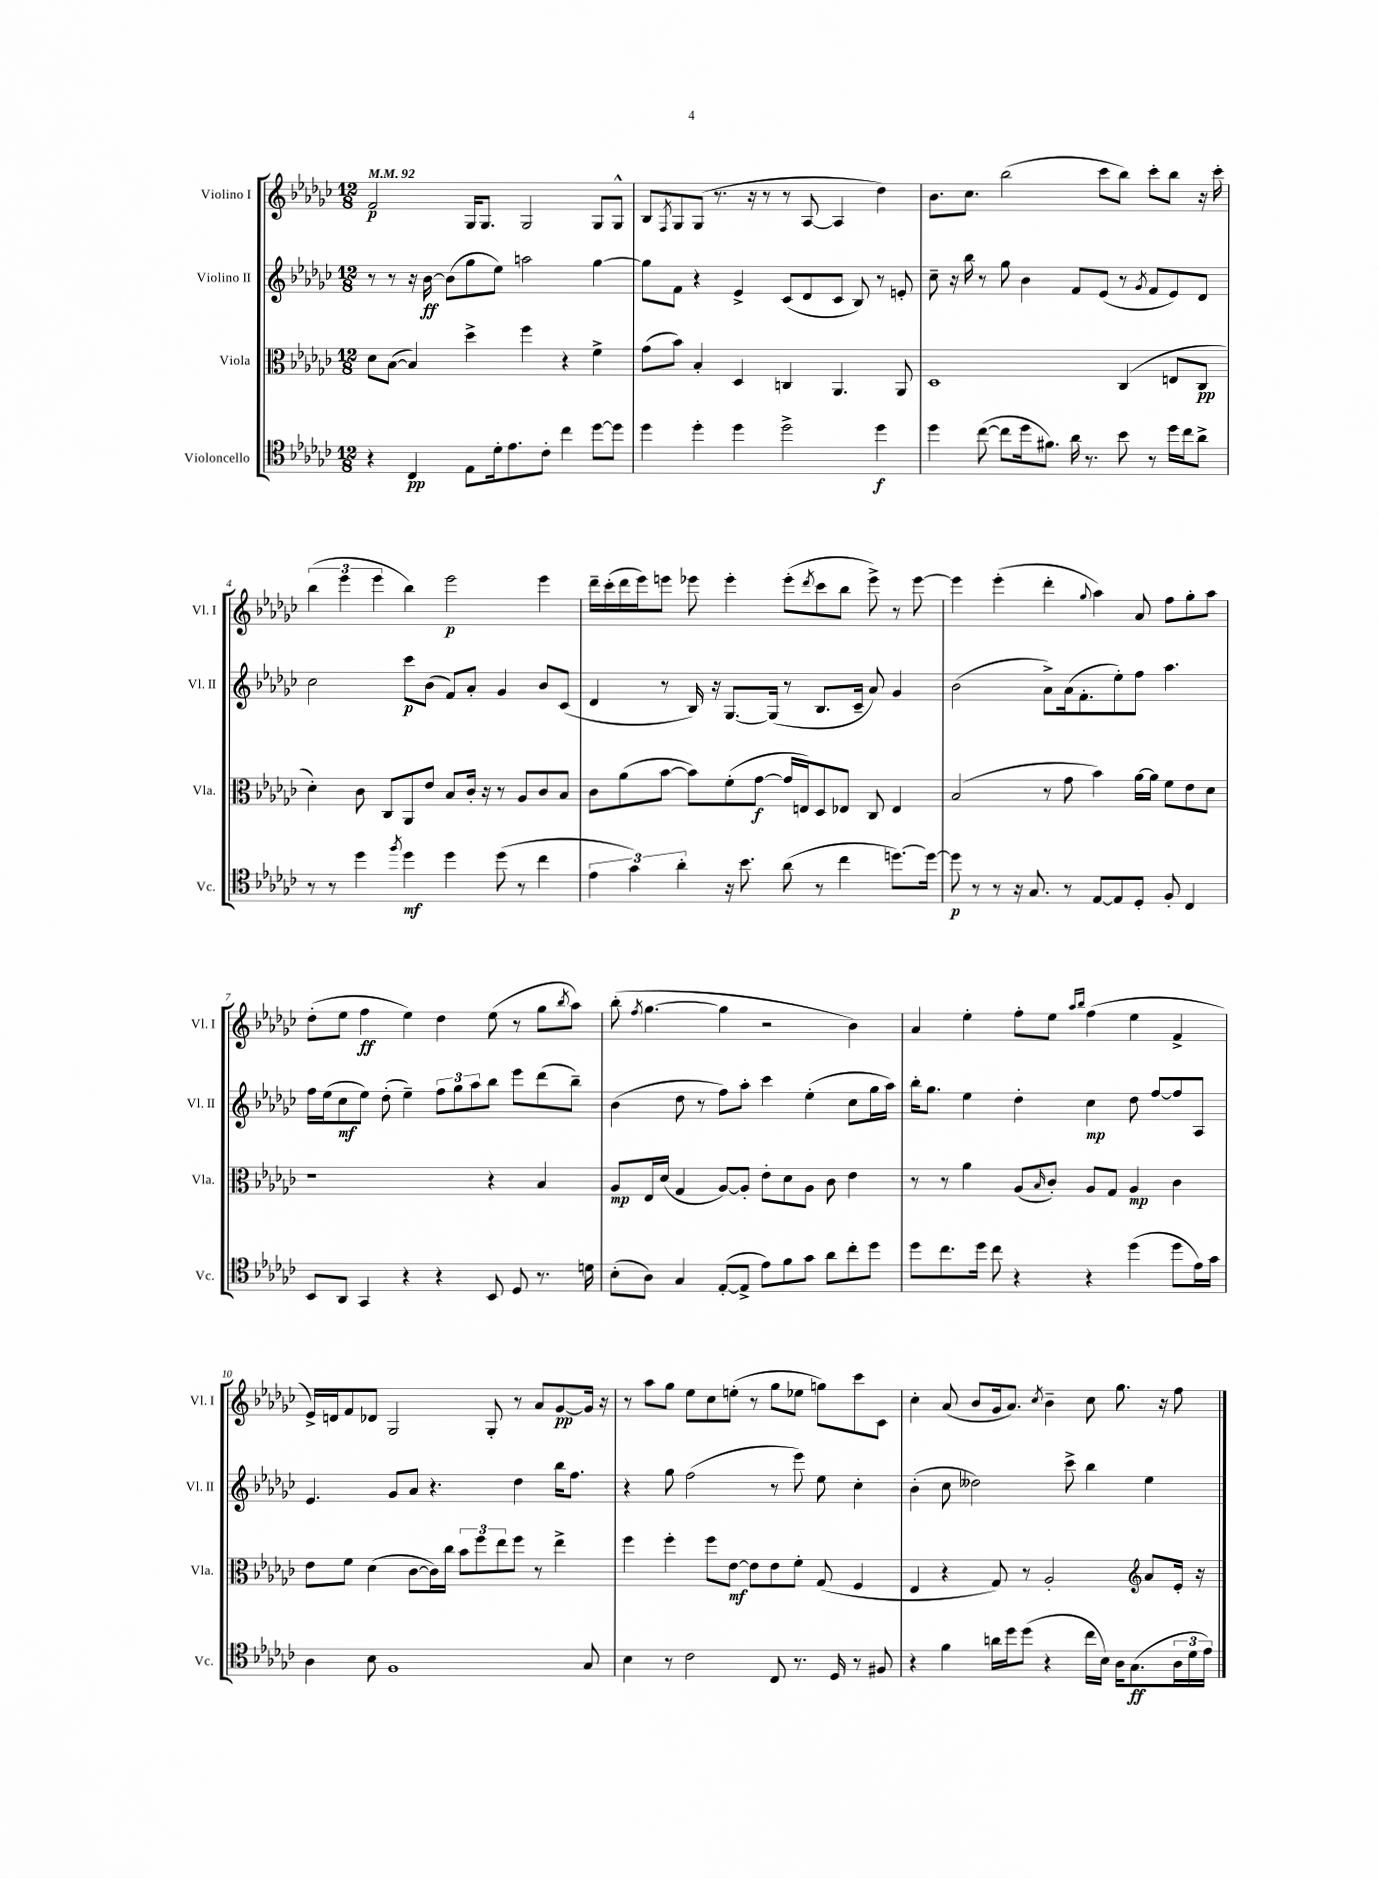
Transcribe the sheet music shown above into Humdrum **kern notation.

**kern	**kern	**kern	**kern
*staff4	*staff3	*staff2	*staff1
*clefC4	*clefC3	*clefG2	*clefG2
*k[b-e-a-d-g-c-]	*k[b-e-a-d-g-c-]	*k[b-e-a-d-g-c-]	*k[b-e-a-d-g-c-]
*M12/8	*M12/8	*M12/8	*M12/8
*MM92	*MM92	*MM92	*MM92
4r	8d-\L	8r	2f/
.	([8B-\J	8r	.
4C-/	4B-/])	16r	.
.	.	[16b-\	.
.	.	(8b-\]L	.
8E-\L	4dd-^\	8gg-\	16G-/LK
.	.	.	8.G-/J
16d-'\k	.	8ee-\J)	.
8.e-\	.	.	.
.	4ff\	2aa\	2G-/
8c-'\J	.	.	.
4cc-\	4r	.	.
[8dd-\L	4f^\	[4gg-\	8G-/L
8dd-\]J	.	.	8G-^^/J
=	=	=	=
4dd-\	(8g-\L	8gg-\]L	8B-/L
.	.	.	8qF/
.	8b-\J)	8f\J	8G-/
4dd-'\	4B-'/	4r	(8G-/J
.	.	.	8.r
4dd-\	4D-/	4e-^/	.
.	.	.	16r
.	.	.	8r
2dd-^\	4C/	(8c-/L	8r
.	.	8d-/	[8A-/
.	4.AA-/	8c-/J	4A-/]
.	.	8B-/)	.
4dd-\	.	8r	4dd-\)
.	8AA-/	8e'/	.
=	=	=	=
4dd-\	1D-	8cc-~\	8.b-\L
.	.	16r	.
.	.	16bb-\	8.cc-\J
([8cc-\	.	8r	.
8cc-\]L	.	8gg-\	(2bb-\
16dd-\k	.	4b-\	.
8.f#\J)	.	.	.
16a-\	.	8f/L	.
8.r	.	.	.
.	.	(8e-/J	8ccc-\L
8b-\	(4C-/	8r	8bb-\J)
.	.	8qg-/	.
8r	.	8f/L	8ccc-'\L
16dd-\LL	8E/L	8e-/)	8bb-\J
16cc-\J	.	.	.
8a-^\J	8C-/J	8d-/J	16r
.	.	.	16ccc-'\
=	=	=	=
8r	4d-'\)	2cc-\	(6bb-\
8r	.	.	.
.	.	.	6eee-\
4dd-\	8c-\	.	.
.	.	.	6eee-\
.	8C-/L	.	.
8qff/	.	.	.
4dd-\	8AA-/	8ccc-\L	4bb-\)
.	8e-/J	(8b-\J	.
4dd-\	8B-/L	8f/L)	2eee-\
.	16c-'/Jk	8a-'/J	.
.	16r	.	.
(8dd-\	8r	4g-/	.
8r	8A-/L	.	.
4cc-\	8c-/	8b-/L	4eee-\
.	8B-/J	(8c-/J	.
=	=	=	=
6e-\	8c-\L	4d-/	16ddd-~\LL
.	.	.	(16ccc-'\
.	(8a-\	.	16ddd-\
6g-\)	.	.	.
.	.	.	16eee-\J)
.	[8b-\J	8r	8eee\J
6a-'\	.	.	.
.	8b-\]L)	16B-/)	8eee-\
.	.	16r	.
16r	(8f'\	[8.G-/L	4eee-'\
8.b-\	.	.	.
.	[8g-\J	.	.
.	.	(16G-/]Jk	.
(8a-\	16g-/]LL	8r	(8eee-'\L
.	16E/J)	.	.
.	.	.	8qddd-/
8r	8D-/	8.B-/L	8ccc-\
4cc-\	8E-/J	.	8bb-\J
.	.	16c-~/Jk	.
.	8C-/	8a-/)	8eee-^\)
[8.dd\L)	4E-/	4g-/	8r
.	.	.	[8eee-\
16dd\_Jk	.	.	.
=	=	=	=
8dd\]	(2B-/	(2b-\	4eee-\]
8r	.	.	.
8r	.	.	(4eee-'\
16r	.	.	.
8.G-/	.	.	.
.	8r	8a-^\L)	4ddd-'\
8r	8g-\	(16a-\k	.
.	.	8.f'\	.
.	.	.	8qqgg-/
[8E-/L	4b-\)	.	4aa-\)
8E-/]	.	8ee-'\)	.
8D-'/J	[16a-\LL	8ff\J	8a-/
.	16a-\]JJ	.	.
8F'/	8f\L	4.aa-\	8ff\L
4C-/	8e-\	.	8gg-'\
.	8d-\J	.	8aa-\J
=	=	=	=
8BB-/L	1r	16ff\LL	(8dd-'\L
.	.	(16ee-\J	.
8AA-/J	.	8cc-\	8ee-\J
4GG-/	.	8ee-\J)	4ff\
.	.	(8dd-'\	.
4r	.	4ee-~\)	4ee-\)
4r	.	12ff\L	4dd-\
.	.	12gg-\	.
.	.	12aa-\	.
8BB-/	4r	8bb-\J	(8ee-\
8D-/	.	8eee-\L	8r
8.r	4B-/	(8ddd-\	8gg-\L
.	.	.	8qbb-/
.	.	8bb-~\J)	8aa-\J)
16d\	.	.	.
=	=	=	=
(8B-'\L	8A-/L	(4b-\	(8bb-'\
.	.	.	8qff/
8A-\J)	16E-/L	.	[4.gg-\
.	(16d-/JJ	.	.
4G-/	4G-/	8dd-\	.
.	.	8r	.
([8E-'/L	[8A-/L)	8ff\L)	4gg-\]
8E-^/]J	8A-'/]J	8aa-'\J	.
8e-\L)	8e-'\L	4ccc-\	2r
8f\	8d-\	.	.
8g-\J	8A-\J	(4ee-'\	.
8a-\L	8c-\	.	.
8cc-'\	4e-\	8cc-\L	4b-\)
8dd-\J	.	16gg-\L	.
.	.	16aa-\JJ)	.
=	=	=	=
8dd-\L	8r	16bb-'\LK	4a-/
.	.	8.gg-\J	.
8.cc-\	8r	.	.
.	4a-\	4ee-\	4ee-'\
16dd-\Jk	.	.	.
8cc-\	.	.	.
4r	(8A-/L	4dd-'\	8ff'\L
.	16qqB-/	.	.
.	8c-'/J)	.	8ee-\J
.	.	.	16qqaa-/LL
.	.	.	16qqbb-/JJ
4r	8A-/L	4cc-\	(4ff\
.	8G-/J	.	.
(4dd-\	4A-/	8dd-\	4ee-\
.	.	[8ff/L	.
8dd-\L	4c-\	8ff/]	4f^/
16e-\L)	.	8A-/J	.
16g-\JJ	.	.	.
=	=	=	=
4A-\	8e-\L	4.e-/	16e-^/LL)
.	.	.	16d/J
.	8f\J	.	8f/
8B-\	(4d-\	.	8d-/J
1F	.	8g-/L	2G-/
.	[8c-\L	8a-/J	.
.	16c-\]L)	4.r	.
.	16cc-\JJ	.	.
.	12b-\L	.	.
.	12ff\	.	.
.	.	.	8G-'/
.	12ee-\	.	.
.	8ff\J	4dd-\	8r
.	8r	.	8a-/L
.	4ee-^\	16bb-\LK	[8g-/
.	.	8.ff\J	.
8G-/	.	.	16g-/]Jk
.	.	.	16r
=	=	=	=
4B-\	4ff\	4r	8r
.	.	.	8aa-\L
8r	4ff'\	8gg-\	8gg-\J
2c-\	.	(2ff\	8ee-\L
.	8ff\L	.	8cc-\
.	[8e-\J	.	(8ee'\J
.	8e-\]L	.	8r
8C-/	8e-\	8r	8gg-\L
8.r	8f'\J	8eee-\)	8ee-\J
.	(8G-/	8ee-\	8gg\L)
16D-/	.	.	.
8r	4F/	4cc-'\	8ccc-\
8F#/	.	.	8c-\J
=	=	=	=
4r	4E-/	(4b-'\	4cc-'\
4f\	4r	8cc-\	(8a-/
.	.	2dd--\)	8b-/L
16a\LL	8G-/)	.	16g-/k
16dd-\J	.	.	8.a-/J)
(8dd-\J	8r	.	.
.	.	.	8qcc-/
4r	2A-'/	.	4b-~\
.	.	8ccc-^\	.
16cc-\LL	.	4bb-\	8cc-\
16B-\JJ)	.	.	.
16A-\LK	.	.	8.gg-\
(8.G-\	.	.	.
*	*clefG2	*	*
.	8a-/L	4ee-\	.
.	.	.	16r
24A-\L	16e-'/Jk	.	8ff\
24d-\	.	.	.
.	16r	.	.
24e-\JJ)	.	.	.
==	==	==	==
*-	*-	*-	*-
